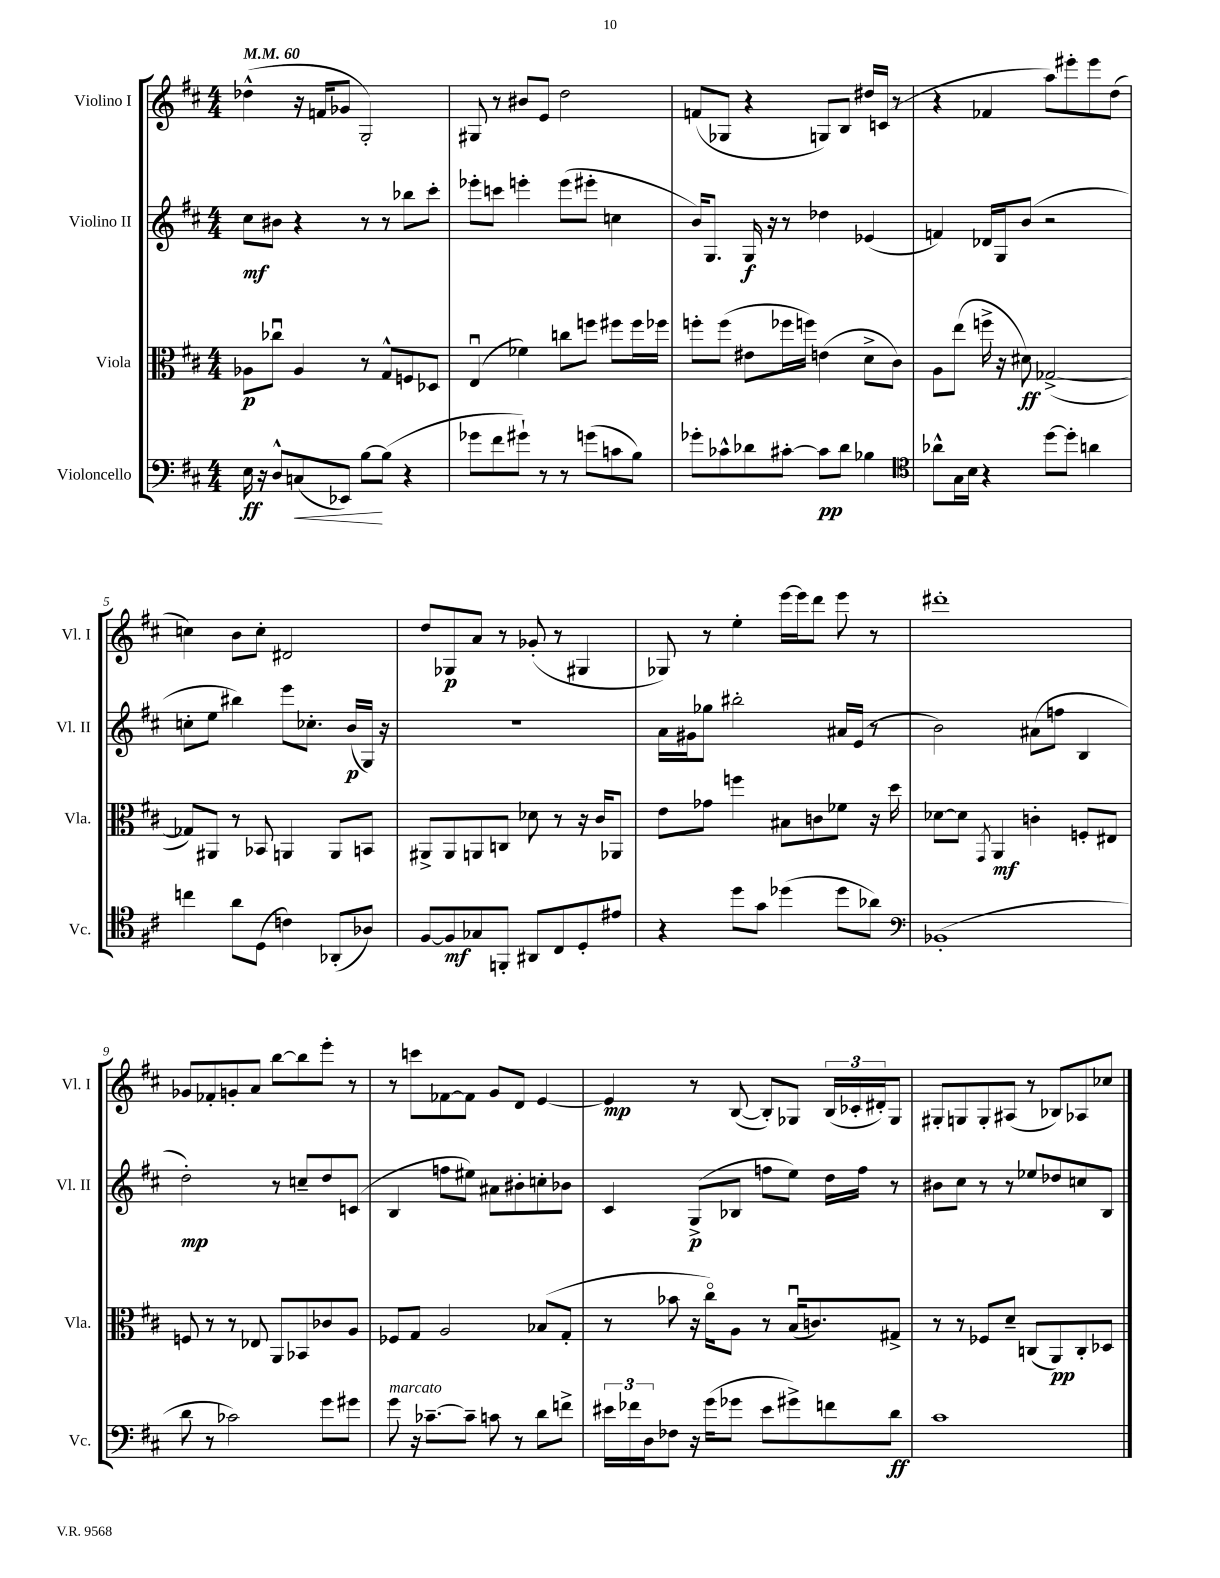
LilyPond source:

<<
\new StaffGroup <<
\new Staff = "s0" \with { instrumentName = "Violino I" shortInstrumentName = "Vl. I" } {
    \clef treble \key d \major \numericTimeSignature \time 4/4 \tempo 4 = 60
    des''4-^( r16 f'16 ges'8 g2-.) |
    gis8 r8 bis'8 e'8 d''2 |
    f'8( ges8 r4 g8) b8 dis''16 c'16( r8 |
    r4 fes'4 a''8) eis'''8-. eis'''8 d''8( |
    c''4) b'8 c''8-. dis'2 |
    d''8 ges8\p a'8 r8 ges'8-.( r8 gis4 |
    ges8) r8 e''4-. e'''16~ e'''16 d'''8 e'''8 r8 |
    dis'''1-. |
    ges'8 fes'8-. g'8-. a'8 b''8~ b''8 e'''8-. r8 |
    r8 c'''8 fes'8~ fes'8 g'8 d'8 e'4~ |
    e'4\mp r8 b8~( b8-.) ges8 \tuplet 3/2 { b16( ces'16-. dis'16-.) } ges8 |
    gis8-. g8 g8-. ais8( r8 bes8) aes8 ces''8 \bar "|." |
}
\new Staff = "s1" \with { instrumentName = "Violino II" shortInstrumentName = "Vl. II" } {
    \clef treble \key d \major \numericTimeSignature \time 4/4
    cis''8\mf bis'8 r4 r8 r8 bes''8 cis'''8-. |
    ees'''8-. c'''8 e'''4-. e'''8( eis'''8-. c''4 |
    b'16) g8. g16\f r16 r8 des''4 ees'4( |
    f'4) des'16 g16 b'8( r2 |
    c''8-. e''8 bis''4) e'''8 ces''8.-. b'16\p( g16) r16 |
    R1 |
    a'16 gis'16 ges''8 bis''2-. ais'16 e'16( r8 |
    b'2) ais'8( f''8 b4 |
    d''2-.\mp) r8 c''8-- d''8 c'8( |
    b4 f''8 eis''8) ais'8 bis'8-. c''8-. bes'8 |
    cis'4 g8->\p( bes8 f''8 e''8) d''16 f''16 r8 |
    bis'8 cis''8 r8 r8 ees''8 des''8 c''8 b8 \bar "|." |
}
\new Staff = "s2" \with { instrumentName = "Viola" shortInstrumentName = "Vla." } {
    \clef alto \key d \major \numericTimeSignature \time 4/4
    aes8\p ces''8\downbow aes4 r8 g8-^ f8 des8 |
    e4\downbow( fes'4) c''8 f''8 fis''8 fis''16 fes''16 |
    f''8-. f''8( eis'8 fes''16 f''16) e'4( d'8-> cis'8) |
    a8 e''8( f''16-> r16 dis'8\ff) ges2~->( |
    ges8) ais,8 r8 bes,8 a,4 a,8 b,8 |
    ais,8-> ais,8 a,8 c8 des'8 r8 r16 cis'16 aes,8 |
    e'8 ges'8 f''4 bis8 c'8 fes'8 r16 d''16 |
    des'8~ des'8 \acciaccatura { g,8 } a,4\mf c'4-. f8-. eis8 |
    f8 r8 r8 ees8 a,8 bes,8 ces'8 a8 |
    fes8 g8 a2 bes8( g8-. |
    r8 bes'8 r16 cis''16\flageolet) a8 r8 b16\downbow( c'8.) gis8-> |
    r8 r8 fes8 d'8-- c8( a,8\pp) c8-. des8 \bar "|." |
}
\new Staff = "s3" \with { instrumentName = "Violoncello" shortInstrumentName = "Vc." } {
    \clef bass \key d \major \numericTimeSignature \time 4/4
    e16\ff r16 d8-^ c8\<( ees,8) b8~\! b8( r4 |
    ges'8 fis'8 gis'8-!) r8 r8 g'8( c'8 b8) |
    ges'8-. ces'8-^ des'8 cis'8~-. cis'8\pp des'8 bes4 |
    \clef tenor aes'8-^ g16 b16 r4 d''8~ d''8-. a'4 |
    c''4 a'8 d8( c'4) aes,8-.( aes8) |
    fis8~ fis8\mf ges8 f,8-. ais,8 cis8 d8-. eis'8 |
    r4 d''8 g'8 des''4( des''8 aes'8) |
    \clef bass bes,1-.( |
    d'8 r8 ces'2) g'8 gis'8 |
    g'8^\markup { \italic "marcato" } r16 ces'8.~-- ces'8-- c'8 r8 d'8 f'8-> |
    \tuplet 3/2 { eis'16 fes'16 d16 } fes8 r16 g'16( ges'8 eis'8 gis'8->) f'8 d'8\ff |
    cis'1 \bar "|." |
}
>>
>>
